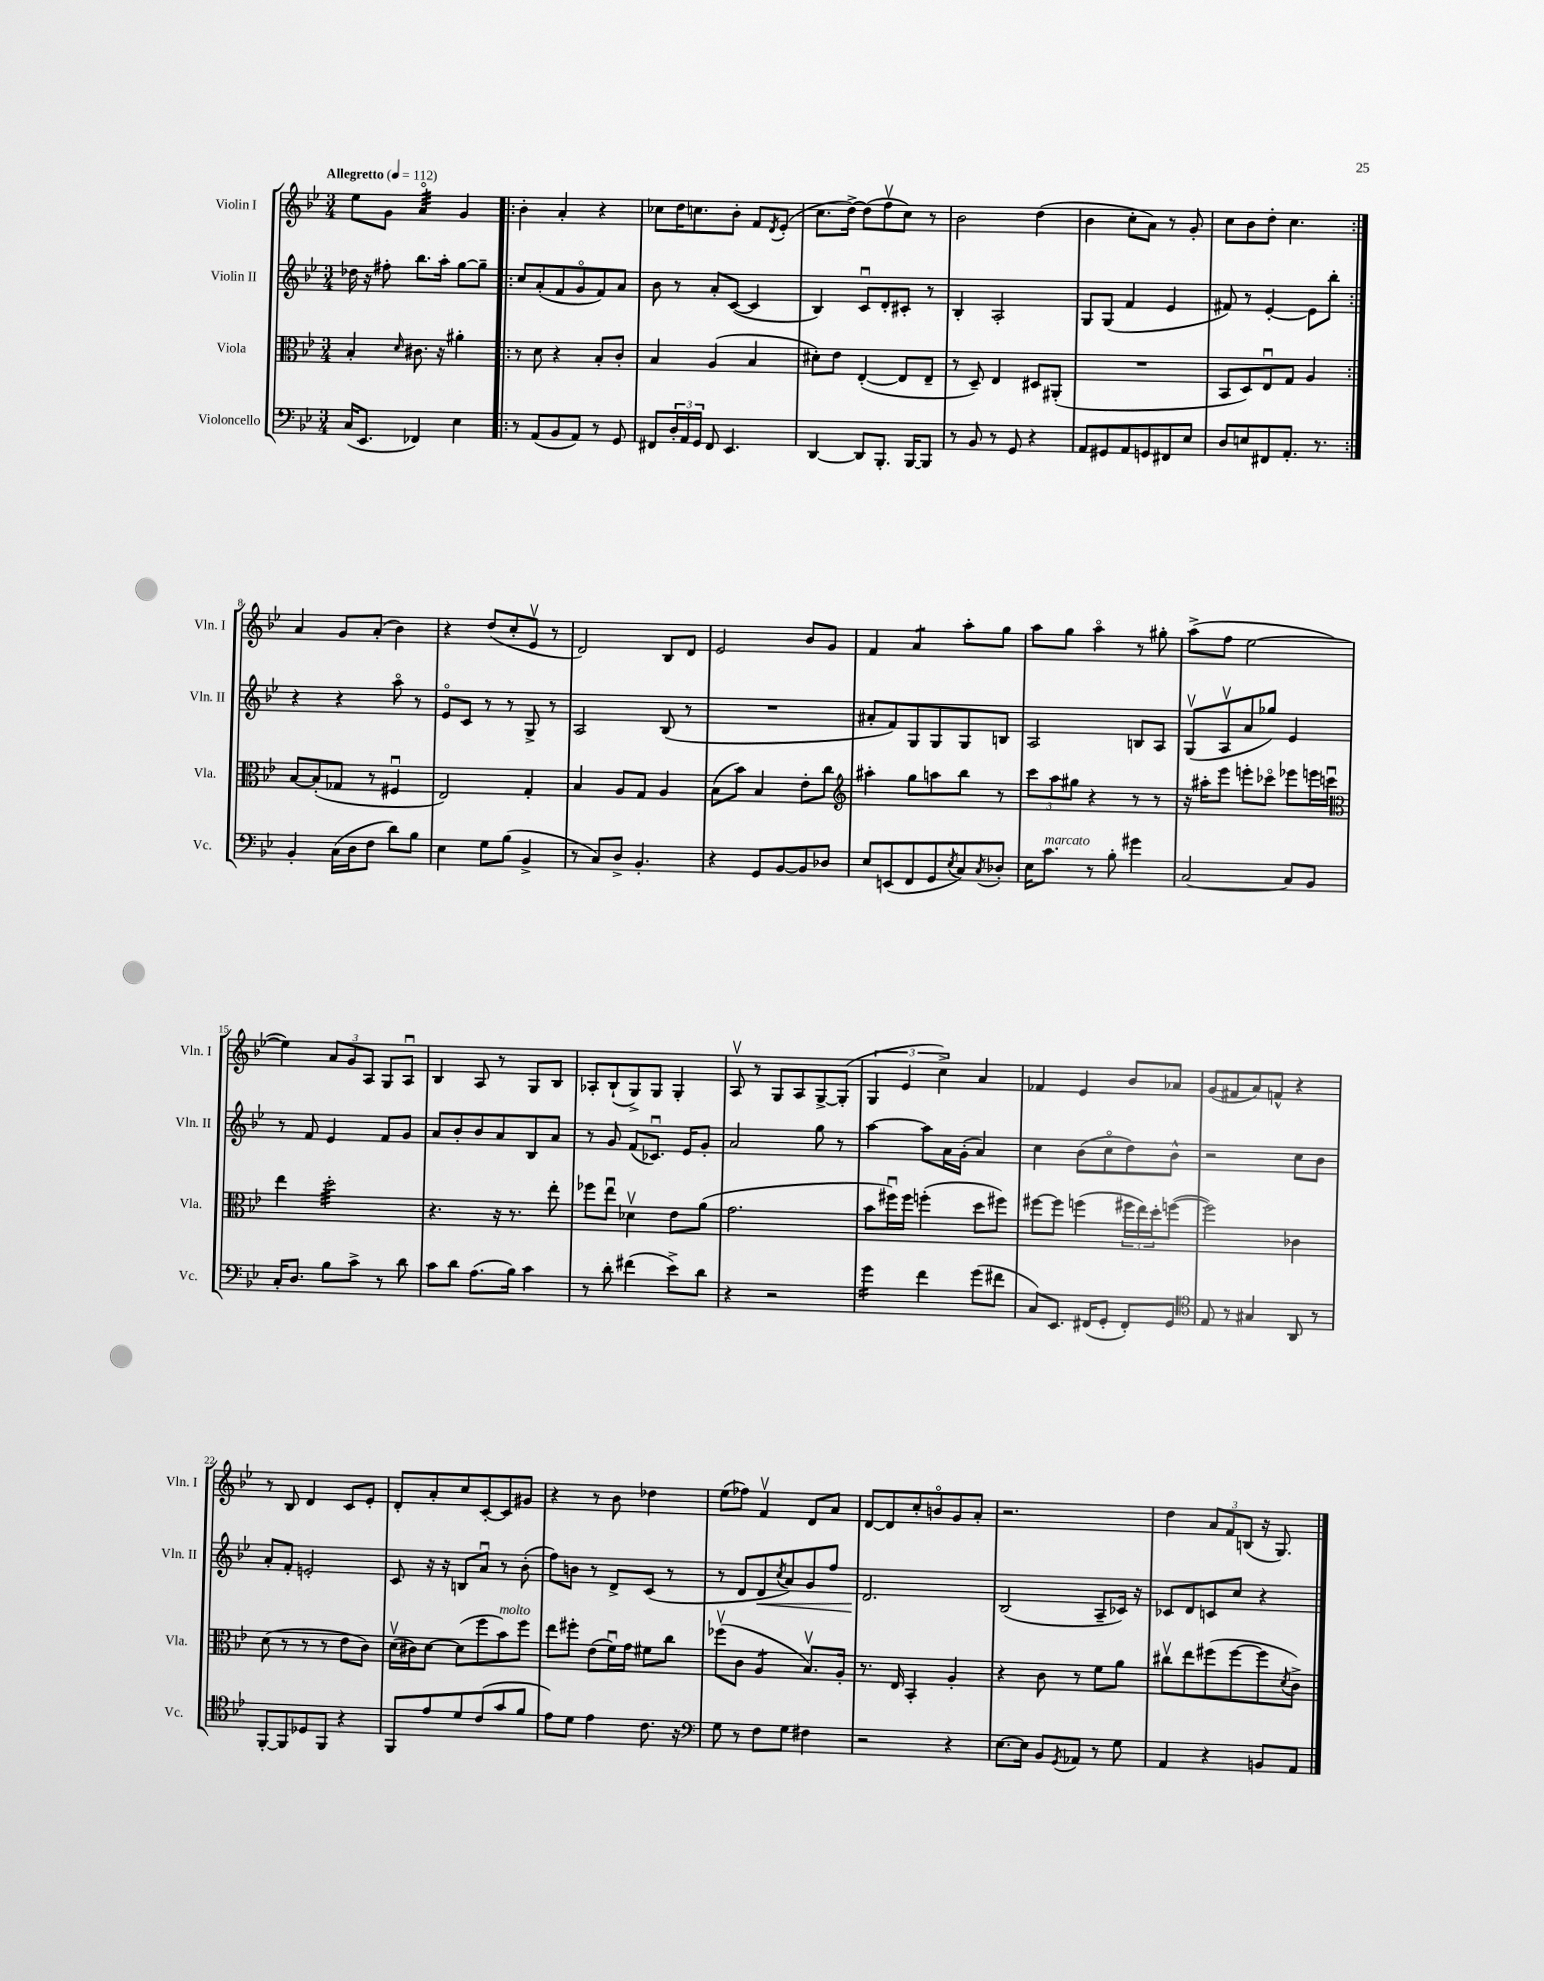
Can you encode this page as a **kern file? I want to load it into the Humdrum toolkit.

**kern	**kern	**kern	**kern
*staff4	*staff3	*staff2	*staff1
*clefF4	*clefC3	*clefG2	*clefG2
*k[b-e-]	*k[b-e-]	*k[b-e-]	*k[b-e-]
*M3/4	*M3/4	*M3/4	*M3/4
*MM112	*MM112	*MM112	*MM112
(16C/LK	4B-'/	16dd-\	8ee-\L
8.EE-/J	.	16r	.
.	.	8ff#'\	8g\J
.	16qqd/	.	.
4FF-/)	8.c#\	8.bb-\L	4ao/
.	16r	16aa'\Jk	.
4E-\	4a#'\	[8gg\L	4g/
.	.	8gg~\]J	.
=!|:	=!|:	=!|:	=!|:
8r	8r	8cc/L	4b-'\
(8AA/L	8d\	(8a'/	.
8BB-/	4r	8f/	4a'/
8AA/J)	.	8go/	.
8r	8B-'/L	8f/)	4r
8GG/	8c'/J	8a/J	.
=	=	=	=
8FF#/L	4B-/	8b-\	8cc-\L
24D'/L	.	8r	16dd\K
24AA/	.	.	.
.	.	.	8.cc\
24GG/JJ	.	.	.
8FF#/	(4A/	8a'/L	.
4.EE-/	.	([8c/J	8b-'\J
.	4B-/	4c/]	8f/L
.	.	.	8qd/
.	.	.	(8e-'/J
=	=	=	=
[4DD/	8d#'\L)	4B-/)	8.cc\L
.	8e-\J	.	.
.	.	.	[16dd^\Jk)
8DD/]L	([4E-'/	8cu/L	(8dd\]L
8.BBB-'/J	.	8d'/	8ffv\
.	8E-/]L	8c#'/J	8cc\J)
[16BBB-/LK	.	.	.
8BBB-/]J	8E-~/J	8r	8r
=	=	=	=
8r	8r	4B-'/	2b-\
8BB-/	8D~/)	.	.
8r	4E-/	2A'/	.
8GG/	.	.	.
4r	8D#/L	.	(4dd\
.	(8AA#'/J	.	.
=	=	=	=
8AA/L	2.r	8G/L	4b-\
8GG#/	.	(8G/J	.
8AA/	.	4f/	8cc'\L
8GG/	.	.	8a\J)
8FF#/	.	4e-/	8r
8E-/J	.	.	8g'/
=	=	=	=
8D/L	8BB-/L	8f#/)	8cc\L
8E/	8D/)	8r	8b-\
8FF#/	8E-u/	[4e-'/	8dd'\J
8.AA'/J	8G/J	.	4.cc\
.	4A/	8e-\]L	.
8.r	.	.	.
.	.	8bb-'\J	.
=:|!	=:|!	=:|!	=:|!
4BB-'/	[8B-/L	4r	4a/
.	(8B-'/]	.	.
(16C\LL	8G-/J	4r	8g/L
16D\J	.	.	.
8F\J	8r	.	(8a'/J
8d\L)	4F#u/	8aao\	4b-\)
8B-\J	.	8r	.
=	=	=	=
4E-\	2E-/)	8e-o/L	4r
.	.	8c/J	.
8G\L	.	8r	(8dd/L
(8B-\J	.	8r	8cc'/
4BB-^/	4G'/	8G^/	8e-v/J
.	.	8r	8r
=	=	=	=
8r	4B-/	2A/	2d/)
8C/L)	.	.	.
8D^/J	8A/L	.	.
4.BB-'/	8G/J	.	.
.	4A/	(8B-/	8B-/L
.	.	8r	8d/J
=	=	=	=
4r	(8B-\L	2.r	2e-/
.	8b-\J)	.	.
8GG/L	4B-/	.	.
[8BB-/	.	.	.
8BB-/]	8e-'\L	.	8b-/L
8D-/J	8cc\J	.	8g/J
=	=	=	=
*	*clefG2	*	*
8E-/L	4aa#'\	8a#'/L	4f/
(8EE/	.	8f/)	.
8FF/	8gg\L	8G/	4a/
8GG/	8aa\	8G/	.
8qE-/	.	.	.
8C/)	8bb-\J	8G/	8aa'\L
8qC/	.	.	.
8D-'/J	8r	8B/J	8gg\J
=	=	=	=
16E-\LK	12ccc\L	2A/	8aa\L
8.c\J	.	.	.
.	12aa\	.	.
.	.	.	8gg\J
.	12gg#\J	.	.
8r	4r	.	4aao\
8B-'\	.	.	.
4g#\	8r	8B/L	8r
.	8r	8A/J	8gg#'\
=	=	=	=
[2C/	16r	(8Gv/L	(8aa^\L
.	16aa#'\LK	.	.
.	8eee-\J	8Av/	8ff\J
.	8eee'\L	8a/	[2ee-\
.	8ccc-o\J	8gg-/J)	.
8C/]L	8eee-\L	4e-/	.
8BB-/J	16eee\L	.	.
.	16cccu\JJ	.	.
=	=	=	=
*	*clefC3	*	*
16C'/LK	4ee-\	8r	4ee-\])
8.D/J	.	.	.
.	.	8f/	.
8B-\L	2dd'\	4e-/	12a/L
.	.	.	12g/
8c^\J	.	.	.
.	.	.	12A/J
8r	.	8f/L	8G/L
8d\	.	8g/J	8Au/J
=	=	=	=
8c\L	4.r	8a/L	4B-/
8d\J	.	8b-'/	.
(8.A\L	.	8b-/	8A/
.	16r	8a/	8r
16B-\Jk)	8.r	.	.
4c\	.	8B-/	8G/L
.	8ee-'\	8a/J	8B-/J
=	=	=	=
8r	8ff-\L	8r	8A-'/L
8d'\	8ee-u\J	8g/	(8B-`/
(4f#\	4d-v\	(8f/L	8G^/)
.	.	8.c-u/J)	8G/J
8e-^\L)	8e-\L	.	4G'/
.	.	16e-/LK	.
8d\J	(8a\J	8g'/J	.
=	=	=	=
4r	2.g\	2a/	8Av/
.	.	.	8r
2r	.	.	8G/L
.	.	.	8A/
.	.	8gg\	[8G^/
.	.	8r	(8G'/]J
=	=	=	=
4g\	8b-\L	[4aa\	6G/
.	16ff#u\L)	.	.
.	.	.	6e-/
.	16ff#\JJ	.	.
4f\	(4ff'\	8aa\]L	.
.	.	.	6cc^\)
.	.	16a\L	.
.	.	(16g'\JJ	.
(8g\L	8dd\L	4a/)	4a/
8f#\J	8ff#\J)	.	.
=	=	=	=
8C/L)	[8ff#\L	4cc\	4f-/
8.EE-/J	8ff#\]J	.	.
.	(4ff\	(8b-\L	4e-/
(16FF#/LK	.	.	.
8GG'/J	.	8cco\	.
8FF#'/L)	24ff#\LL	8dd\)	8b-/L
.	24ee-\)	.	.
.	24dd'\J	.	.
8GG/J	([8ff\J	8b-^^\J	8a-/J
=	=	=	=
*clefC4	*	*	*
8E-/	2ff\])	2r	(8g/L
8r	.	.	8f#/
4G#/	.	.	8a/)
.	.	.	8f^^/J
8AA/	4c-\	8cc\L	4r
8r	.	8b-\J	.
=	=	=	=
[8FF'/L	(8d\	8a'/L	8r
8FF/]	8r	8f'/J	8B-/
8D-/	8r	2e'/	4d/
8FF/J	8r	.	.
4r	8e-\L	.	8c/L
.	8c\J)	.	8e-'/J
=	=	=	=
8FF/L	(16dv\LL	8c/	8d'/L
.	16c#\J)	.	.
8e-/	[8d\J	16r	8a'/
.	.	16r	.
8d/	(8d\]L	8B/L	8cc/
(8c/	8ff\	8au/J	[8c'/
8g/	8b-\)	8r	8c/]
8f/J	8ff\J	(8b-'\	8g#/J
=	=	=	=
8e-\L)	8ee-\L	8ff\L)	4r
8d\J	8ff#'\J	8b\J	.
4e-\	(8e-\L	8r	8r
.	16fu\L)	8d^/L	8b-\
.	16g\JJ	.	.
8.c\	8f#\L	(8c/J	4dd-\
.	8cc\J	8r	.
16r	.	.	.
=	=	=	=
*clefF4	*	*	*
8G\	(8ff-v\L	8r	(8ee-\L
8r	8c\J	8d/L	8ff-\J)
8F\L	4A/	8d/	4fv/
.	.	8qcc/	.
8G\J	.	8a/)	.
4F#\	8.B-v/L)	8g/	8d/L
.	.	8ff/J	8a/J
.	16A'/Jk	.	.
=	=	=	=
2r	8.r	2.d/	[8d/L
.	.	.	8d/]
.	16E-/	.	.
.	4BB-'/	.	8cc'/
.	.	.	8bo/
4r	4A'/	.	8g/
.	.	.	8a'/J
=	=	=	=
[8.E-\L	4r	(2B-/	2.r
16E-\]Jk	.	.	.
8BB-/L	8c\	.	.
8qGG/	.	.	.
8AA-/J	8r	.	.
8r	8f\L	8A~/L	.
8G\	8a\J	16c-/Jk)	.
.	.	16r	.
=	=	=	=
4AA/	8cc#v\L	8c-/L	4dd\
.	8ee-\	8d/	.
4r	(8ff#\	8c/	12a/L
.	.	.	12f/
.	[8ff#\	8cc/J	.
.	.	.	(12B/J
8BB/L	8ff#\]	4r	16r
.	.	.	8.G/)
.	8qd/	.	.
8AA/J	8c^\J)	.	.
==	==	==	==
*-	*-	*-	*-
